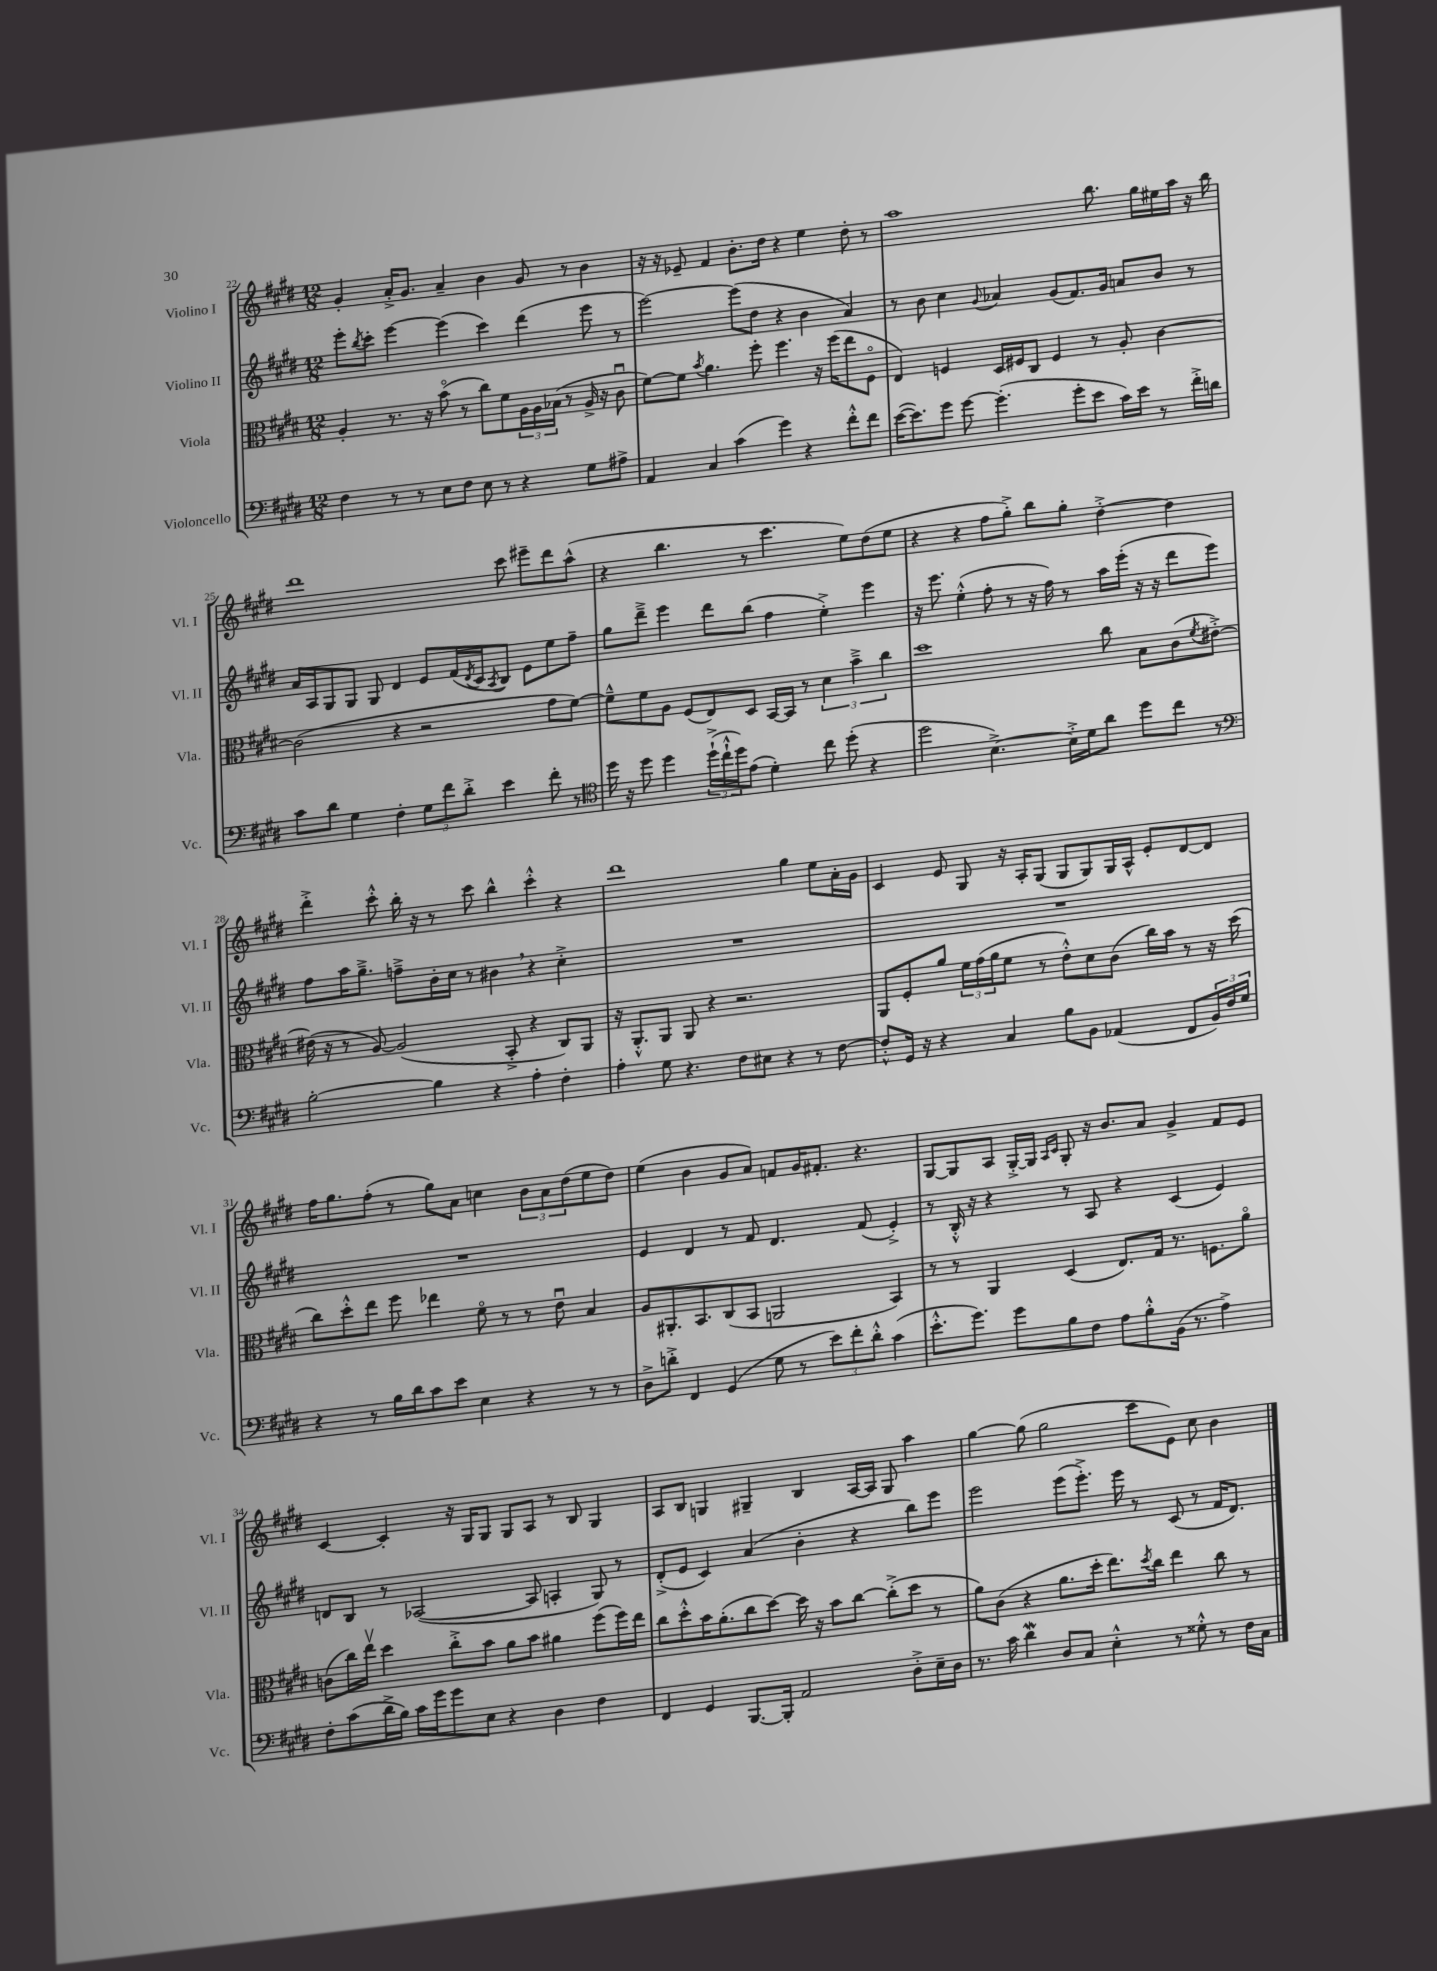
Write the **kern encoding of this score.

**kern	**kern	**kern	**kern
*part4	*part3	*part2	*part1
*staff4	*staff3	*staff2	*staff1
*I"Violoncello	*I"Viola	*I"Violino II	*I"Violino I
*I'Vc.	*I'Vla.	*I'Vl. II	*I'Vl. I
*clefF4	*clefC3	*clefG2	*clefG2
*k[f#c#g#d#]	*k[f#c#g#d#]	*k[f#c#g#d#]	*k[f#c#g#d#]
*M12/8	*M12/8	*M12/8	*M12/8
=22	=22	=22	=22
4F#\	4A'/	8eee'\L	4g#'/
.	.	8qbb/	.
.	.	8ccc#'\J	.
8r	8.r	[4eee\	16a'^/KL
.	.	.	8.g#/J
8r	.	.	.
.	16r	.	.
8E\L	(8b\	(4eee\]	4a~/
8F#\J	8r	.	.
8E\	8cc#\L)	4ccc#\)	4b\
8r	8f#\	.	.
4r	24A\L	(4ddd#\	8g#/
.	24A\	.	.
.	(24B-X\JJ	.	.
.	8r	.	8r
8G#\L	16A^/	8eee\	4b\
.	16r	.	.
8A#X^\J	8c#u\	8r	.
=23	=23	=23	=23
4AA/	[8f#\L)	[2eee\)	16r
.	.	.	16r
.	8f#\J]	.	8e-X~/
.	8qb/	.	.
4C#/	4.a\	.	4f#/
(4c#\	.	(8eee\L]	8.b'\L
.	8ff#'\	8dd#\J	.
.	.	.	16dd#\Jk
4g#\)	4.ff#\	4r	4r
4r	.	4b\	4ee\
.	16r	.	.
.	(16ff#\KL	.	.
8f#'^^\L	8ee\	4a/)	8dd#'\
8f#\J	8F#\J	.	8r
=24	=24	=24	=24
([16e\KL	4E/)	8r	1aa
8.e\])	.	.	.
.	.	8b\	.
8g#\J	4Fn/	4cc#\	.
[8g#\	.	.	.
.	.	8qqg#/	.
(4.g#'\]	16D#/LL	4a-X/	.
.	16F#X/J	.	.
.	8C#/J	.	.
.	4F#/	(8g#/L	.
8g#'\L	.	8.f#/)	.
8e\J	8r	.	8.bb\
.	.	16g#/Jk	.
16c#\LL)	8A'/	8an/L	.
16e\JJ	.	.	16gg#\LL
8r	[4c#\	8b/J	16ee#X\
.	.	.	16aa\JJ
16f#'^\LL	.	8r	16r
16dn\JJ	.	.	16bb\
!!LO:LB:g=z
=25	=25	=25	=25
8c#\L	(2c#\]	16a/LL	1ddd#
.	.	16A/J	.
8d#\J	.	8G#/	.
4G#\	.	8G#/J	.
.	.	8G#/	.
4F#'\	4r	4d#/	.
12G#\L	2r	8e/L	.
12f#\	.	.	.
.	.	(16f#/L	.
12d#'^\J	.	.	.
.	.	8qd#/	.
.	.	16c#/J	.
.	.	8qA/	.
4e\	.	8B/J)	8ccc#\
.	.	8e\L	8eee#X~\L
8f#'\	8g#\L	8ee\	8ddd#\
8r	[8f#\J)	8ff#~\J	(8aa^^\J
=26	=26	=26	=26
*clefC4	*	*	*
16dd#\	8f#~^^\L]	8gg#\L	4r
16r	.	.	.
8dd#\	8f#\	8ddd#~^\J	.
4dd#\	8A\J	4eee\	4.bb\
.	(8F#/L	.	.
(24dd#`^\LL	8E/)	8ddd#\L	.
24cc#`^^\	.	.	.
24dd#\J)	.	.	.
(8e\J	8D#/J	(8bb\J	8r
4d#'\)	[16BB/LL	4ff#\	4.ccc#\
.	16BB/JJ]	.	.
.	8r	.	.
8cc#\	6d#\	4ee'^\)	.
(8dd#'\	.	.	8ee\L)
.	6b~^\	.	.
4r	.	4eee\	(8dd#\
.	6cc#\	.	.
.	.	.	8ee\J
=27	=27	=27	=27
2dd#\	1dd#	16r	4r
.	.	8.eee\	.
.	.	(4ee'^^\	4r
[4.B^\)	.	8ff#'\	8ff#\L
.	.	8r	8gg#'^\J)
.	.	16r	8bb\L
.	.	16ff#\)	.
16B'^\LL]	.	8r	8gg#'\J
16d#\J	.	.	.
8a\J	8cc#\	16aa\LL	[4dd#'^\
.	.	(16eee'\JJ	.
8dd#\L	8B\L	16r	.
.	.	16r	.
8cc#\J	(8c#\	8ddd#\L	4dd#\]
.	8qf#/	.	.
8r	[8e#X'^\J)	8eee\J)	.
!!LO:LB:g=z
=28	=28	=28	=28
*clefF4	*	*	*
[2B'\	(16e#X\]	8ff#\L	4ddd#'^\
.	16r	.	.
.	8r	16aa\K	.
.	.	8.gg#~^\J	.
.	[8A/)	.	8ccc#'^^\
.	(2A/]	8ffn~^\L	16bb'\
.	.	.	16r
4B\]	.	16b'\L	8r
.	.	16cc#\JJ	.
.	.	8r	8ccc#\
4r	.	4b#X,\	4bb^^\
.	8BB'^/	.	.
4A'\	4r	4r	4ccc#'^^\
4F#'\	8C#/L)	4cc#'^\	4r
.	8AA/J	.	.
=29	=29	=29	=29
4A'\	16r	1.r	1ddd#
.	8.AA'^^/L	.	.
8G#\	8AA/J	.	.
4.r	8AA/	.	.
.	4r	.	.
8F#\L	2.r	.	.
8E#X\J	.	.	.
4r	.	.	4gg#\
8r	.	.	8ee\L
[8F#\	.	.	16a'\L
.	.	.	16g#\JJ
=30	=30	=30	=30
8F#'^^/L]	8AA/L	1.r	4c#/
16GG#/Jk	8F#'/	.	.
16r	.	.	.
4r	8a/J	.	8e/
.	24f#\LL	.	8G#/
.	(24g#\	.	.
.	24a\J	.	.
4C#/	8f#\J	.	16r
.	.	.	16A'/KL
.	8r	.	(8G#/J
8B\L	8e'^^\L)	.	8G#/L
8BB\J	8d#\	.	8G#/)
(4AA-X/	(8c#\J	.	16G#/L
.	.	.	16A^^/JJ
.	16cc#\LL)	.	8e'/L
.	16b\JJ	.	.
8FF#/L	8r	.	[8d#/
24BB/L)	16r	.	8d#/J]
24F#/	.	.	.
.	(16dd#\	.	.
24G#/JJ	.	.	.
!!LO:LB:g=z
=31	=31	=31	=31
4r	8cc#\L)	1.r	16ff#\KL
.	.	.	8.gg#\
.	8dd#'^^\	.	.
8r	8ee\J	.	(8ff#'\J
16B\LL	8ff#\	.	8r
16d#\J	.	.	.
8c#\	4ee-X\	.	8gg#\L)
8e\J	.	.	8a\J
4E\	8f#\	.	4ccn\
.	8r	.	.
4r	8r	.	12b\L
.	.	.	12a\
.	8eu\	.	.
.	.	.	(12dd#\
8r	4B/	.	8ee\
8r	.	.	8dd#\J)
=32	=32	=32	=32
8D#^\L	8A/L	4e/	(4ee\
8dn'^\J	8.AA#X'/	.	.
4FF#/	.	4d#/	4b\
.	8.BB/	.	.
(4GG#/	(8C#/	8r	8g#/L
.	8BB/J	8f#/	8a/J)
8G#\	2AAn/	4.d#/	8fn/L
8r	.	.	16g#/K
.	.	.	8.f#X'/J
12e\L)	.	.	.
12f#'\	.	.	.
.	.	(8f#/	4.r
12d'^^\J	.	.	.
(4c#\	4BB/)	4e'^/)	.
=33	=33	=33	=33
8.e'^^\L	8r	8r	[8G#/L
.	8r	16B'^^/	8G#/]
8.g#\J)	.	16r	.
.	4AA/	4r	8A/J
8g#\L	.	.	[16G#'^/LL
.	.	.	16G#/JJ]
.	.	.	16qqA/LL
.	.	.	16qqc#/JJ
8B\	(4D#/	8r	8G#'/
8F#\J	.	8A/	16r
.	.	.	8.b/L
8A\L	8.E/L)	4r	.
8B'^^\	.	.	8a/J
.	16G#/Jk	.	.
(16BB\Jk	8.r	(4c#/	4g#^/
8.r	.	.	.
.	8.Fn\L	.	.
4A^\)	.	4e/)	8f#/L
.	8a\J	.	8e/J
!!LO:LB:g=z
=34	=34	=34	=34
8F#'\L	(8cn\L	8dn/L	[4c#/
(8c#\	16cc#\L)	8B/J	.
.	16eev\JJ	.	.
16d#^\L	4dd#\	8r	4c#'/]
16B\JJ)	.	.	.
16c#\LL	.	([2A-X/	.
16g#\J	.	.	.
8g#\	8cc#'^\L	.	16r
.	.	.	16G#/KL
8E\J	8b\J	.	8G#/J
4r	8a\L	.	8G#/L
.	8b\J	8A-/]	8A/J
4D#\	4a#X\	4An'/	8r
.	.	.	8B/
4F#\	(8ff#\L	8G#/)	4G#/
.	16ff#\L)	8r	.
.	16ee\JJ	.	.
=35	=35	=35	=35
4FF#/	8cc#\L	(8d#'^/L	8A/L
.	8dd#'^^\	8e/J	8B/J
4GG#/	16b\K	4c#/)	4Gn/
.	(8.a'\	.	.
[8.BBB/L	8cc#\	(4a/	4G#X~/
.	[8dd#\J)	.	.
16BBB'/Jk]	.	.	.
2AA/	16dd#\]	4b'\	4B/
.	16r	.	.
.	8b\L	.	.
.	[8cc#\J	4r	[16A/LL
.	.	.	16A/JJ]
.	(8cc#'^\L]	.	8G#/
8D#'^\L	8dd#\J	8bb\L)	4aa\
16E~\L	8r	8eee\J	.
16D#\JJ	.	.	.
=36	=36	=36	=36
8.r	8a\L)	2eee\	[4gg#\
.	(8c#\J	.	.
16c#\	.	.	.
4d#W\	4r	.	(8gg#\]
.	.	.	2gg#\
8D#/L	8.a\L	(8eee\L	.
8C#/J	.	8.eee'^\J)	.
.	16dd#'\Jk	.	.
4E'^^\	8.ee\L)	.	.
.	.	16eee\	.
.	.	8r	8ccc#\L
.	8qdd#/	.	.
.	16cc#\Jk	.	.
8r	4ee\	(8c#/	8e\J)
8G##X'^^\	.	8r	8cc#\
8r	8cc#\	16f#/KL	4b\
.	.	8.d#/J)	.
16F#\LL	8r	.	.
16C#\JJ	.	.	.
==	==	==	==
*-	*-	*-	*-
